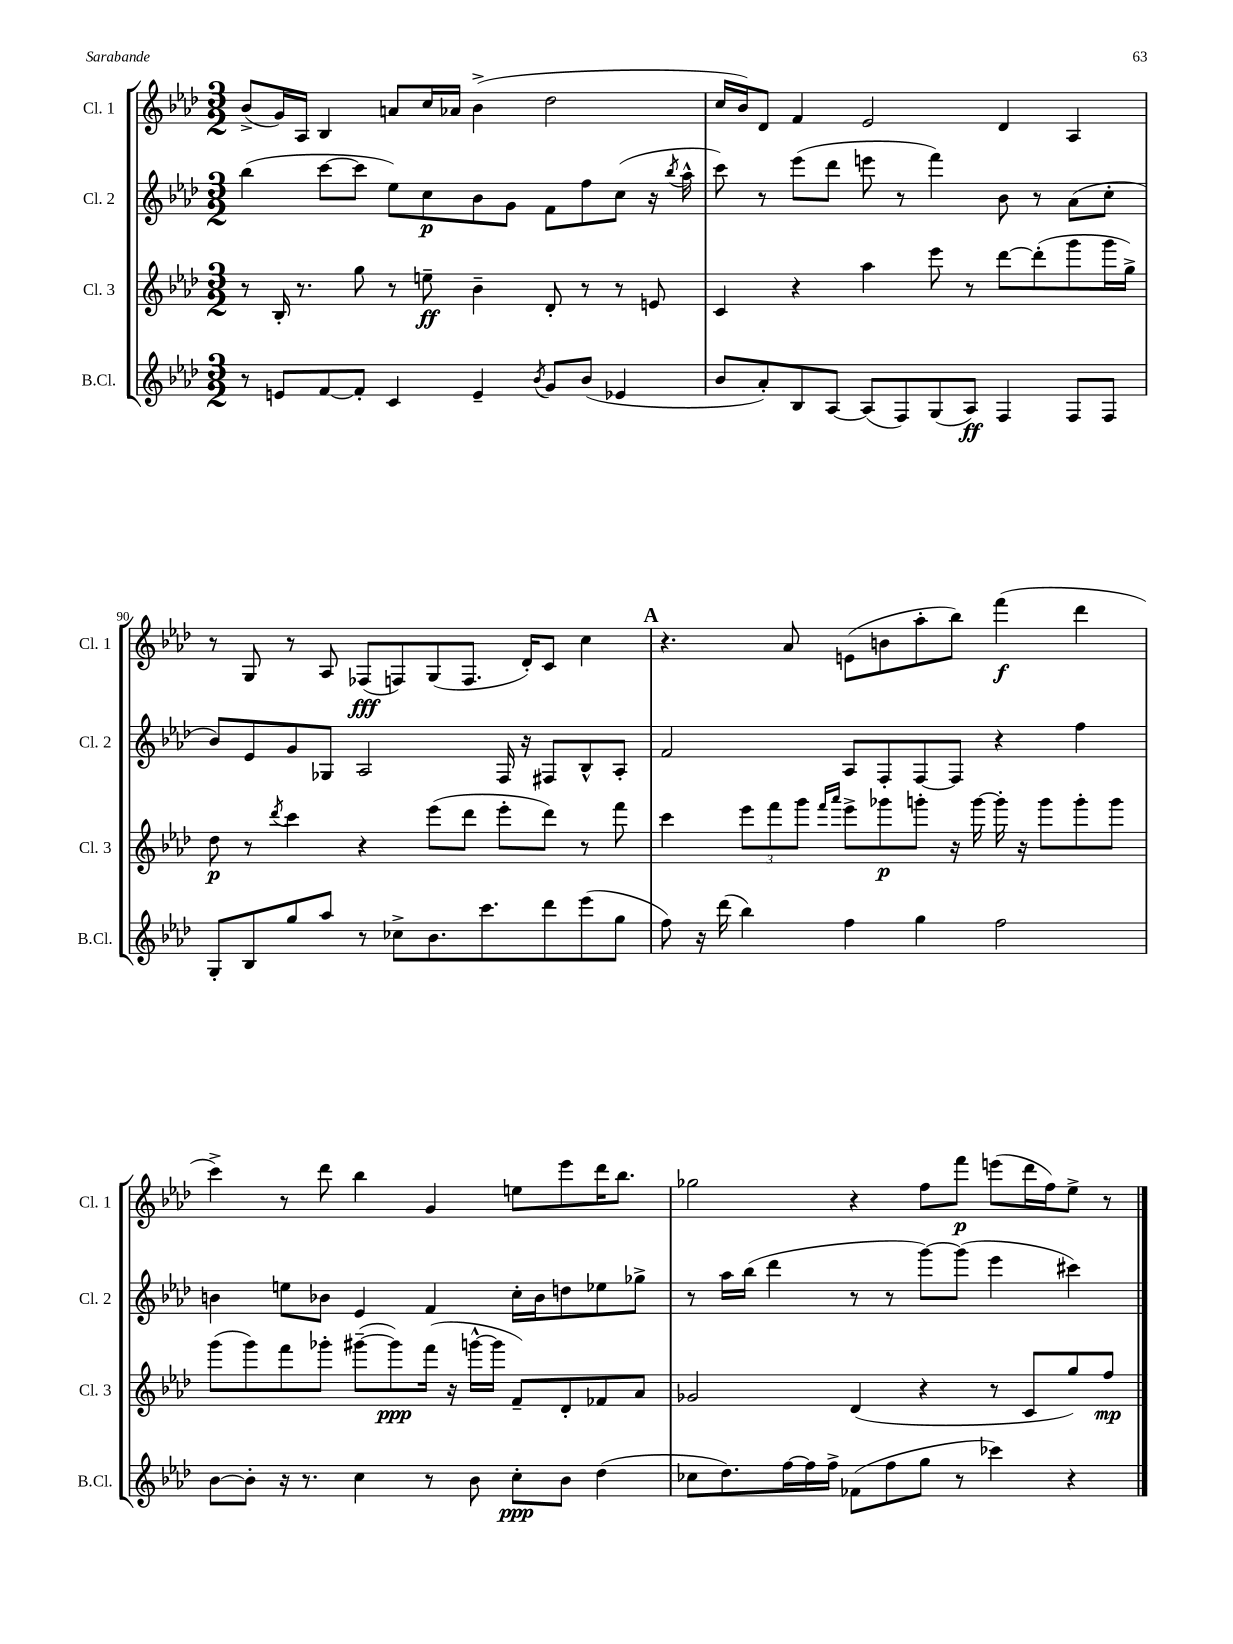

**kern	**dynam	**kern	**dynam	**kern	**dynam	**kern	**dynam
*part4	*part4	*part3	*part3	*part2	*part2	*part1	*part1
*staff4	*staff4	*staff3	*staff3	*staff2	*staff2	*staff1	*staff1
*I"B.Cl.	*	*I"Cl. 3	*	*I"Cl. 2	*	*I"Cl. 1	*
*I'B.Cl.	*	*I'Cl. 3	*	*I'Cl. 2	*	*I'Cl. 1	*
*clefG2	*	*clefG2	*	*clefG2	*	*clefG2	*
*k[b-e-a-d-]	*	*k[b-e-a-d-]	*	*k[b-e-a-d-]	*	*k[b-e-a-d-]	*
*M3/2	*	*M3/2	*	*M3/2	*	*M3/2	*
=88	=88	=88	=88	=88	=88	=88	=88
8r	.	8r	.	(4bb-\	.	(8b-^/L	.
8en/L	.	16B-'/	.	.	.	16g/L)	.
.	.	8.r	.	.	.	16A-/JJ	.
[8f/	.	.	.	[8ccc\L	.	4B-/	.
8f'/J]	.	8gg\	.	8ccc\J]	.	.	.
4c/	.	8r	.	8ee-\L)	.	8an/L	.
.	.	8een~\	ff	8cc\	p	16cc/L	.
.	.	.	.	.	.	16a-X/JJ	.
4e~/	.	4b-~\	.	8b-\	.	(4b-^\	.
.	.	.	.	8g\J	.	.	.
8qb-/	.	.	.	.	.	.	.
8g/L	.	8d-'/	.	8f\L	.	2dd-\	.
(8b-/J	.	8r	.	8ff\	.	.	.
4e-X/	.	8r	.	(8cc\J	.	.	.
.	.	8en/	.	16r	.	.	.
.	.	.	.	8qbb-/	.	.	.
.	.	.	.	16aa-^^\	.	.	.
=89	=89	=89	=89	=89	=89	=89	=89
8b-/L	.	4c/	.	8ccc\)	.	16cc/LL	.
.	.	.	.	.	.	16b-/J)	.
8a-'/)	.	.	.	8r	.	8d-/J	.
8B-/	.	4r	.	(8eee-\L	.	4f/	.
[8A-/J	.	.	.	8ddd-\J	.	.	.
(8A-/L]	.	4aa-\	.	8eeen\	.	2e-/	.
8F/)	.	.	.	8r	.	.	.
(8G/	.	8eee-\	.	4fff\)	.	.	.
8A-/J)	ff	8r	.	.	.	.	.
4F/	.	[8ddd-\L	.	8b-\	.	4d-/	.
.	.	(8ddd-'\]	.	8r	.	.	.
8F/L	.	8ggg\	.	(8a-\L	.	4A-/	.
8F/J	.	16ggg\L	.	8cc'\J	.	.	.
.	.	16gg^\JJ)	.	.	.	.	.
!!LO:LB:g=z
=90	=90	=90	=90	=90	=90	=90	=90
8G'/L	.	8dd-\	p	8b-/L)	.	8r	.
8B-/	.	8r	.	8e-/	.	8G/	.
.	.	8qddd-/	.	.	.	.	.
8gg/	.	4ccc\	.	8g/	.	8r	.
8aa-/J	.	.	.	8G-X/J	.	8A-/	.
8r	.	4r	.	2A-/	.	(8F-X/L	fff
8cc-X^\L	.	.	.	.	.	8Fn/)	.
8.b-\	.	(8eee-\L	.	.	.	(8G/	.
.	.	8ddd-\J	.	.	.	8.F/J	.
8.ccc\	.	.	.	.	.	.	.
.	.	8eee-'\L	.	16F/	.	.	.
.	.	.	.	16r	.	16d-'/KL)	.
8ddd-\	.	8ddd-\J)	.	8F#X/L	.	8c/J	.
(8eee-\	.	8r	.	8B-^^/	.	4cc\	.
8gg\J	.	8fff\	.	8A-'/J	.	.	.
!!LO:REH:place=s1:t=A
=91	=91	=91	=91	=91	=91	=91	=91
8ff\)	.	4ccc\	.	2f/	.	4.r	.
16r	.	.	.	.	.	.	.
(16ddd-\	.	.	.	.	.	.	.
4bb-\)	.	12eee-\L	.	.	.	.	.
.	.	12fff\	.	.	.	.	.
.	.	.	.	.	.	8a-/	.
.	.	12ggg\J	.	.	.	.	.
.	.	16qqfff/LL	.	.	.	.	.
.	.	16qqaaa-/JJ	.	.	.	.	.
4ff\	.	8eee-^\L	.	8A-/L	.	(8en\L	.
.	.	8ggg-X\	p	8F'/	.	8bn\	.
4gg\	.	8gggn'\J	.	[8F/	.	8aa-'\	.
.	.	16r	.	8F/J]	.	8bb-\J)	.
.	.	[16ggg\	.	.	.	.	.
2ff\	.	16ggg'\]	.	4r	.	(4fff\	f
.	.	16r	.	.	.	.	.
.	.	8ggg\L	.	.	.	.	.
.	.	8ggg'\	.	4ff\	.	4ddd-\	.
.	.	8ggg\J	.	.	.	.	.
!!LO:LB:g=z
=92	=92	=92	=92	=92	=92	=92	=92
[8b-\L	.	(8ggg\L	.	4bn\	.	4ccc^\)	.
8b-'\J]	.	8ggg\)	.	.	.	.	.
16r	.	8fff\	.	8een\L	.	8r	.
8.r	.	.	.	.	.	.	.
.	.	8ggg-X'\J	.	8b-X\J	.	8ddd-\	.
4cc\	.	([8ggg#X~\L	.	4e-/	.	4bb-\	.
.	.	8ggg#\])	ppp	.	.	.	.
8r	.	(16fff\Jk	.	4f/	.	4g/	.
.	.	16r	.	.	.	.	.
8b-\	.	[16gggn^^\LL	.	.	.	.	.
.	.	16ggg\JJ]	.	.	.	.	.
8cc'\L	ppp	8f~/L)	.	16cc'\LL	.	8een\L	.
.	.	.	.	16b-\J	.	.	.
8b-\J	.	8d-'/	.	8ddn\	.	8eee-\	.
(4dd-\	.	8f-X/	.	8ee-X\	.	16ddd-\K	.
.	.	.	.	.	.	8.bb-\J	.
.	.	8a-/J	.	8gg-X^\J	.	.	.
=93	=93	=93	=93	=93	=93	=93	=93
8cc-X\L	.	2g-X/	.	8r	.	2gg-X\	.
8.dd-\)	.	.	.	16aa-\LL	.	.	.
.	.	.	.	(16bb-\JJ	.	.	.
.	.	.	.	4ddd-\	.	.	.
[16ff\L	.	.	.	.	.	.	.
16ff\]	.	.	.	.	.	.	.
16ff^\JJ	.	.	.	.	.	.	.
(8f-X\L	.	(4d-/	.	8r	.	4r	.
8ff\	.	.	.	8r	.	.	.
8gg\J	.	4r	.	[8ggg\L)	.	8ff\L	.
8r	.	.	.	(8ggg\J]	.	8fff\J	p
4ccc-X\)	.	8r	.	4eee-\	.	(8eeen\L	.
.	.	8c/L	.	.	.	16ddd-\L	.
.	.	.	.	.	.	16ff\J)	.
4r	.	8gg/)	.	4ccc#X\)	.	8ee-^\J	.
.	.	8ff/J	mp	.	.	8r	.
==	==	==	==	==	==	==	==
*-	*-	*-	*-	*-	*-	*-	*-
